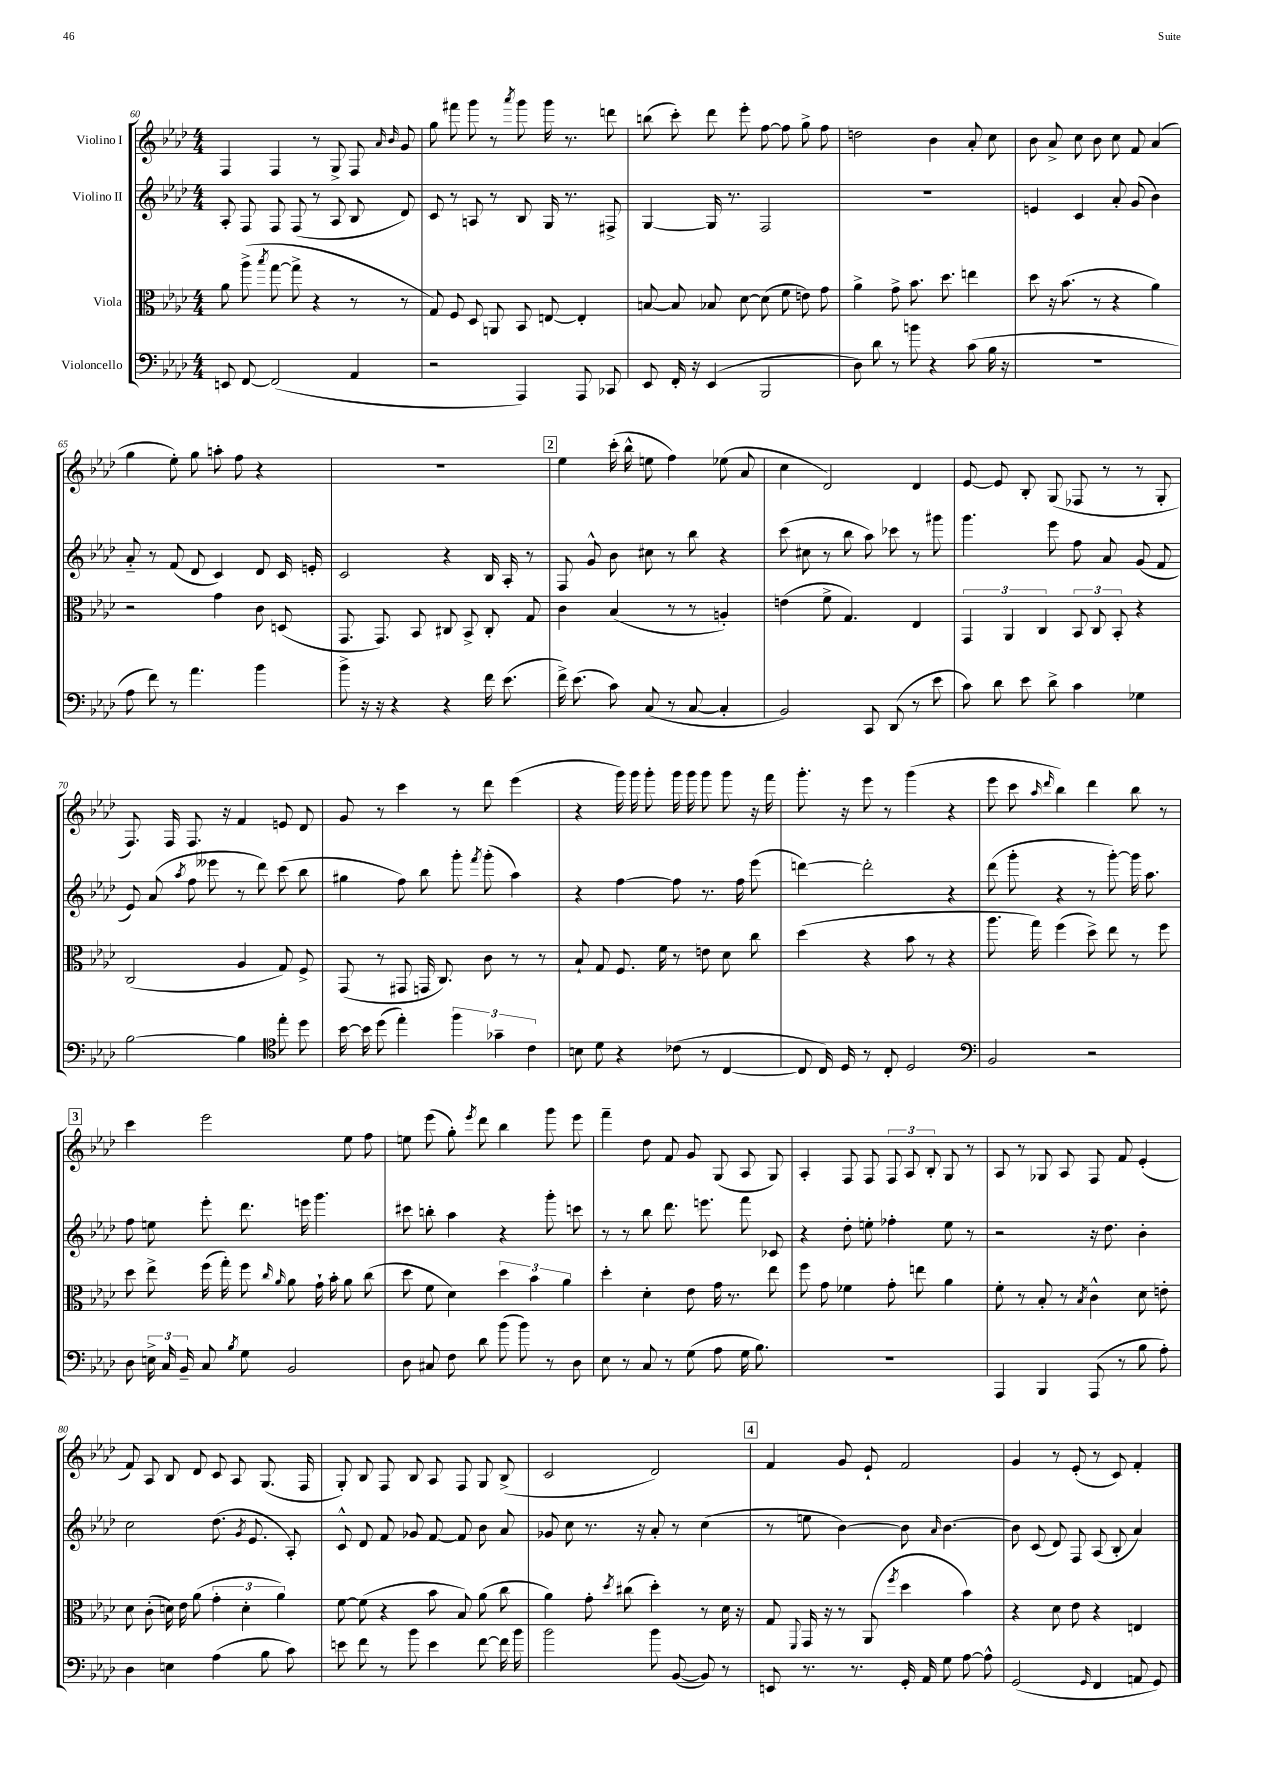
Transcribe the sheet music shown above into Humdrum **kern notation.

**kern	**kern	**kern	**kern
*part4	*part3	*part2	*part1
*staff4	*staff3	*staff2	*staff1
*I"Violoncello	*I"Viola	*I"Violino II	*I"Violino I
*clefF4	*clefC3	*clefG2	*clefG2
*k[b-e-a-d-]	*k[b-e-a-d-]	*k[b-e-a-d-]	*k[b-e-a-d-]
*M4/4	*M4/4	*M4/4	*M4/4
=60	=60	=60	=60
8EEn/	8a-\	8A-'/	4F/
[8FF/	(8aa-^\	8F/	.
.	8qbb-/	.	.
(2FF/]	[8gg\	8F/	4F/
.	8gg^\]	(8F/	.
.	4r	8r	8r
.	.	8A-/	8G^/
4AA-/	8r	8B-/	8F/
.	.	.	16qqa-/
.	.	.	16qqb-/
.	8r	8d-/)	8g/
=61	=61	=61	=61
2r	8G/)	8c/	8gg\
.	8F/	8r	8fff#X\
.	8D-/	8An/	8ggg\
.	8AAn/	8r	8r
.	.	.	8qaaa-/
4AAA-/)	8BB-/	8B-/	8ggg\
.	[8En/	16G/	16ggg\
.	.	8.r	8.r
8AAA-/	4E'/]	.	.
8CC-X/	.	8F#X^/	8dddn\
=62	=62	=62	=62
8EE-/	[8Bn/	[4G/	(8bbn\
16FF'/	8B/]	.	8ccc'\)
16r	.	.	.
(4EE-/	8B-X/	16G/]	8ddd-\
.	.	8.r	.
.	[8d-\	.	8eee-'\
2BBB-/	(8d-\]	2F/	[8ff\
.	8f\	.	8ff\]
.	8en\)	.	8gg^\
.	8g\	.	8ff\
=63	=63	=63	=63
8D-\)	4a-^\	1r	2ddn\
8d-\	.	.	.
8r	8g^\	.	.
8bn\	8.b-\	.	.
4r	.	.	4b-\
.	8.dd-\	.	.
(8c\	4een\	.	8a-'/
16B-\	.	.	8cc\
16r	.	.	.
=64	=64	=64	=64
1r	8dd-\	4en/	8b-\
.	16r	.	8a-^/
.	(8.b-\	.	.
.	.	4c/	8cc\
.	8r	.	8b-\
.	4r	8a-'/	8cc\
.	.	(8g/	8f/
.	4a-\)	4b-\)	(4a-/
!!LO:LB:g=z
=65	=65	=65	=65
8A-\	2r	8a-/	4gg\
8f\)	.	8r	.
8r	.	(8f/	8ee-'\)
4.a-\	.	8d-/	8gg\
.	4g\	4c/)	8aan'\
.	.	.	8ff\
4b-\	8c\	8d-/	4r
.	(8Dn/	16c/	.
.	.	16en'/	.
=66	=66	=66	=66
8b-^\	8.GG/	2c/	1r
16r	.	.	.
16r	8.GG/)	.	.
4r	.	.	.
.	8BB-/	.	.
4r	8C#X/	4r	.
.	8BB-^/	.	.
16f\	8C#'/	16B-/	.
(8.e-\	.	16A-'/	.
.	8G/	8r	.
!!LO:REH:place=s1:t=2
=67	=67	=67	=67
16f^\)	4c\	8F/	4ee-\
(8.e-\	.	.	.
.	.	8g^^/	.
8c\)	(4B-/	8b-\	(16ccc'\
.	.	.	16bb-^^\
(8C/	.	8cc#X\	8een\
8r	8r	8r	4ff\)
[8C/	8r	8bb-\	.
4C'/]	4An'/)	4r	(8ee-X\
.	.	.	8a-/
=68	=68	=68	=68
2BB-/)	(4en\	(8ccc\	4cc\
.	.	8cc#X\	.
.	8f^\	8r	2d-/)
.	4.G/)	8bb-\	.
8CC/	.	8aa-\)	.
(8DD-/	.	8ccc-X\	.
8r	4E-/	8r	4d-/
8e-\	.	8ggg#X\	.
=69	=69	=69	=69
8c\)	6GG/	4.ggg\	[8e-/
8d-\	.	.	8e-/]
.	6AA-/	.	.
8e-\	.	.	8B-'/
.	6C/	.	.
8d-^\	.	8eee-\	(8G/
4c\	12BB-/	8ff\	8F-X/
.	12C/	.	.
.	.	8a-/	8r
.	12BB-'/	.	.
4G-X\	4r	(8g/	8r
.	.	8f/	8G'/
!!LO:LB:g=z
=70	=70	=70	=70
[2B-\	(2C/	8e-/)	8.F/)
.	.	(8a-/	.
.	.	.	16F/
.	.	8qaa-/	.
.	.	8ff\	8.F/
.	.	8eee--X\	.
.	.	.	16r
4B-\]	4A-/	8r	4f/
.	.	8ddd-\)	.
*clefC4	*	*	*
8ee-'\	8G/)	(8ccc\	8en/
8dd-\	8F^/	8bb-\	8d-/
=71	=71	=71	=71
[16b-\	(8GG/	4gg#X\	8g/
16b-\]	.	.	.
(8dd-\	8r	.	8r
4ee-'\)	8GG#X/	8ff\)	4ccc\
.	16GGn/	8bb-\	.
.	8.C/)	.	.
6ff\	.	8ggg'\	8r
.	.	8qfff/	.
.	8c\	(8ggg'\	8ddd-\
6g-X~\	.	.	.
.	8r	4aa-\)	(4eee-\
6c\	.	.	.
.	8r	.	.
=72	=72	=72	=72
8Bn\	8B-`/	4r	4r
8d-\	8G/	.	.
4r	8.F/	[4ff\	16ggg\)
.	.	.	16ggg\
.	.	.	8ggg'\
.	16f\	.	.
(8c-X\	8r	8ff\]	16ggg\
.	.	.	16ggg\
8r	8en\	8.r	8ggg\
[4C/	8d-\	.	8ggg\
.	.	16ff\	.
.	8cc\	(8eee-\	16r
.	.	.	16fff\
=73	=73	=73	=73
8C/]	(4dd-\	[4dddn\)	8.ggg'\
16C/)	.	.	.
16D-/	.	.	16r
8r	4r	2ddd'\]	8eee-\
8C'/	.	.	8r
2D-/	8b-\	.	(4ggg\
.	8r	.	.
.	4r	4r	4r
=74	=74	=74	=74
*clefF4	*	*	*
2BB-/	8.aa-\	(8ddd-\	8eee-\
.	.	8ggg'\	8ccc\
.	16gg\)	.	.
.	.	.	16qqaa-/
.	.	.	16qqddd-/
.	(4ff\	4r	4bb-\)
2r	8dd-^\)	8r	4ddd-\
.	8ee-\	[8ggg'\)	.
.	8r	16ggg\]	8bb-\
.	.	8.aa-\	.
.	8ff\	.	8r
!!LO:LB:g=z
!!LO:REH:place=s1:t=3
=75	=75	=75	=75
8D-\	8dd-\	8ff\	4ccc\
24En^\	8ee-^\	8een\	.
24C/	.	.	.
24BB-~/	.	.	.
8C/	(16ff\	8eee-'\	2eee-\
.	16gg'\)	.	.
8qB-/	.	.	.
8G\	8ff\	8.ddd-\	.
.	16qqcc/	.	.
.	16qqa-/	.	.
2BB-/	8a-\	.	.
.	.	16eeen\	.
.	16g`\	4.ggg\	.
.	16b-'\	.	.
.	8a-\	.	8ee-\
.	(8cc\	.	8ff\
=76	=76	=76	=76
8D-\	8dd-\	8ccc#X\	8een\
8C#X/	8f\	8bbn'\	(8eee-\
8F\	4d-\)	4aa-\	8gg'\)
.	.	.	8qeee-/
8d-\	.	.	8ddd-\
(8b-\	6dd-\	4r	4bb-\
8b-\)	.	.	.
.	6b-\	.	.
8r	.	8ggg'\	8ggg\
.	6a-\	.	.
8D-\	.	8cccn\	8eee-\
=77	=77	=77	=77
8E-\	4dd-'\	8r	4fff~\
8r	.	8r	.
8C/	4d-'\	8bb-\	8dd-\
8r	.	8.ddd-\	8f/
(8G\	8e-\	.	8g/
.	.	8.eeen\	.
8A-\	16g\	.	(8G/
.	8.r	.	.
16G\	.	8fff\	8A-/
8.B-\)	.	.	.
.	8ee-\	8c-X/	8G/)
=78	=78	=78	=78
1r	8ff\	4r	4A-'/
.	8g\	.	.
.	4f-X\	8dd-'\	8F/
.	.	8een'\	8F/
.	8g'\	4ff-X'\	12F/
.	.	.	12A-/
.	8een\	.	.
.	.	.	12B-'/
.	4a-\	8ee\	8G/
.	.	8r	8r
=79	=79	=79	=79
4AAA-/	8f'\	2r	8A-/
.	8r	.	8r
4BBB-/	8B-'/	.	8G-X/
.	8r	.	8A-/
.	8qB-/	.	.
(8AAA-/	4c^^\	16r	8F/
.	.	8.dd-\	.
8r	.	.	8f/
8B-\	8d-\	4b-'\	(4e-'/
8A-'\)	8en'\	.	.
!!LO:LB:g=z
=80	=80	=80	=80
4D-\	8d-\	2cc\	8f/)
.	(8c'\	.	8A-/
4En\	16dn\)	.	8B-/
.	16e-\	.	.
.	(8a-\	.	8d-/
(4A-\	6g'\	(8.dd-\	8c/
.	.	.	8A-/
.	6d'\	.	.
.	.	8qg/	.
.	.	8.e-/	.
8B-\	.	.	(8.G/
.	6a-\)	.	.
8c\)	.	8A-'/)	.
.	.	.	16F/
=81	=81	=81	=81
8en\	[8f\	8c^^/	8G'/)
8f\	(8f\]	8d-/	8B-/
8r	4r	8f/	8F/
8b-\	.	8g-X/	8B-/
4e\	8b-\	[8f/	8A-/
.	8B-/)	8f/]	8F/
[8f\	(8a-\	8b-\	8G/
16f\]	8cc\	8a-/	(8B-^/
16b-\	.	.	.
=82	=82	=82	=82
2b-\	4a-\)	8g-X/	2c/
.	.	8cc\	.
.	8g'\	8.r	.
.	8qdd-/	.	.
.	(8cc#X\	.	.
.	.	16r	.
8b-\	4dd-'\)	8a-'/	2d-/)
([8BB-/	.	8r	.
8BB-/])	8r	(4cc\	.
8r	16d-\	.	.
.	16r	.	.
!!LO:REH:place=s1:t=4
=83	=83	=83	=83
8EEn/	8G/	8r	4f/
.	8qqFF/	.	.
8.r	16GG/	8een\	.
.	16r	.	.
.	8r	[4b-\)	8g/
8.r	.	.	.
.	(8AA-/	.	8e-`/
.	8qff/	.	.
16GG'/	4dd-\	8b-\]	2f/
16AA-/	.	.	.
.	.	16qqa-/	.
8G\	.	[4.b-\	.
[8A-\	4b-\)	.	.
8A-^^\]	.	.	.
=84	=84	=84	=84
(2GG/	4r	8b-\]	4g/
.	.	(8c/	.
.	8d-\	8d-/)	8r
.	8e-\	8F/	(8e-'/
16qqGG/	.	.	.
4FF/	4r	(8A-/	8r
.	.	8B-'/	8c/)
8AAn/	4En/	4a-/)	4f'/
8GG/)	.	.	.
==	==	==	==
*-	*-	*-	*-
